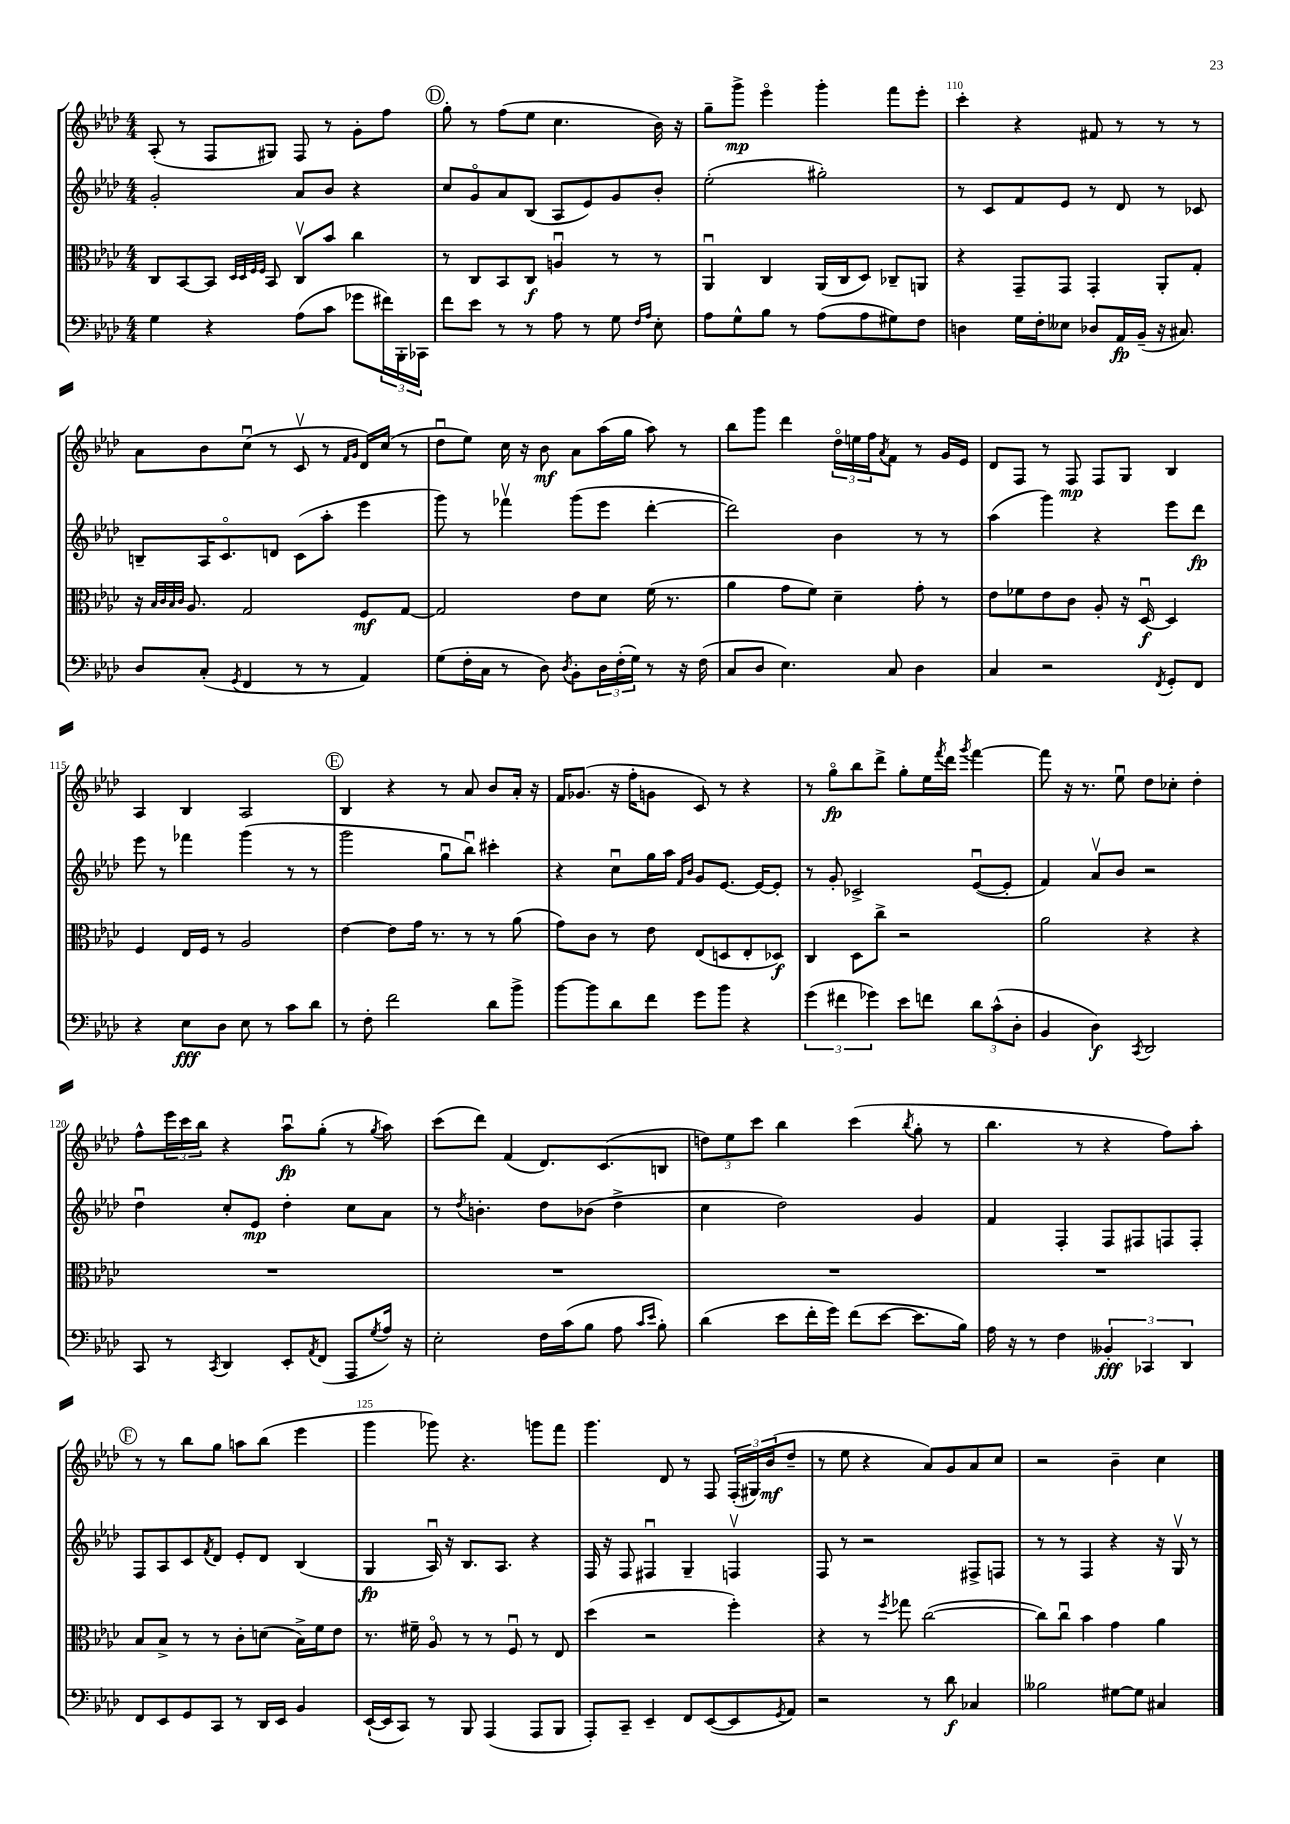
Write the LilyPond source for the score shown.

<<
\new StaffGroup <<
\new Staff = "s0" {
    \clef treble \key aes \major \numericTimeSignature \time 4/4
    aes8-.( r8 f8 gis8) f8 r8 g'8-. f''8 |
    \mark \markup { \circle "D" } g''8-. r8 f''8( ees''8 c''4. bes'16) r16 |
    g''8-- g'''8->\mp ees'''4\flageolet g'''4-. f'''8 ees'''8-. |
    c'''4-. r4 fis'8 r8 r8 r8 |
    aes'8 bes'8 c''8\downbow( r8 c'8\upbow r8 \grace { f'16 g'16 } des'16) c''16( r8 |
    des''8\downbow ees''8) c''16 r16 bes'8\mf aes'8 aes''16( g''16 aes''8) r8 |
    bes''8 g'''8 des'''4 \tuplet 3/2 { des''16\flageolet e''16 f''16 } \acciaccatura { aes'8 } f'8 r8 g'16 ees'16 |
    des'8 f8 r8 f8\mp f8 g8 bes4 |
    aes4 bes4 aes2 |
    \mark \markup { \circle "E" } bes4 r4 r8 aes'8 bes'8 aes'16-. r16 |
    f'16 ges'8.( r16 f''16-. g'8 c'8) r8 r4 |
    r8 g''8\flageolet\fp bes''8 des'''8-> g''8-. ees''16 \acciaccatura { f'''8 } des'''16 \acciaccatura { g'''8 } f'''4~ |
    f'''8 r16 r8. ees''8\downbow des''8 ces''8-. des''4-. |
    f''8-^ \tuplet 3/2 { ees'''16 c'''16 bes''16 } r4 aes''8\downbow\fp g''8-.( r8 \acciaccatura { g''8 } aes''8) |
    c'''8( des'''8) f'4( des'8.) c'8.( b8 |
    \tuplet 3/2 { d''8) ees''8 c'''8 } bes''4 c'''4( \acciaccatura { bes''8 } g''8-. r8 |
    bes''4. r8 r4 f''8) aes''8-. |
    \mark \markup { \circle "F" } r8 r8 bes''8 g''8 a''8 bes''8( ees'''4 |
    g'''4 ges'''8) r4. g'''8 f'''8 |
    g'''4. des'8 r8 f8 \tuplet 3/2 { f16-.( gis16) bes'16\mf( } des''8-- |
    r8 ees''8 r4 aes'8) g'8 aes'8 c''8 |
    r2 bes'4-- c''4 \bar "|." |
}
\new Staff = "s1" {
    \clef treble \key aes \major \numericTimeSignature \time 4/4
    g'2-. aes'8 bes'8 r4 |
    \mark \markup { \circle "D" } c''8 g'8\flageolet aes'8 bes8( aes8 ees'8) g'8 bes'8-. |
    ees''2-.( gis''2-.) |
    r8 c'8 f'8 ees'8 r8 des'8 r8 ces'8 |
    b8-- aes16 c'8.\flageolet d'8 c'8( aes''8-. ees'''4 |
    g'''8) r8 fes'''4\upbow g'''8( ees'''8 des'''4~-. |
    des'''2) bes'4 r8 r8 |
    aes''4( g'''4) r4 ees'''8 des'''8\fp |
    ees'''8 r8 fes'''4 g'''4( r8 r8 |
    \mark \markup { \circle "E" } g'''2 g''8\downbow bes''8\downbow) cis'''4-. |
    r4 c''8\downbow g''16 aes''16 \grace { f'16 bes'16 } g'8 ees'8.~ ees'16~ ees'8-. |
    r8 g'8-. ces'2-> ees'8~\downbow( ees'8-. |
    f'4) aes'8\upbow bes'8 r2 |
    des''4\downbow c''8-. ees'8\mp des''4-. c''8 aes'8 |
    r8 \acciaccatura { des''8 } b'4.-. des''8 bes'8( des''4-> |
    c''4 des''2) g'4 |
    f'4 f4-. f8 fis8 f8 f8-. |
    \mark \markup { \circle "F" } f8 aes8 c'8 \acciaccatura { f'8 } des'8 ees'8-. des'8 bes4( |
    g4\fp aes16\downbow) r16 bes8. aes8. r4 |
    f16 r16 f8 fis4\downbow g4-- f4\upbow |
    f8 r8 r2 fis8-> f8 |
    r8 r8 f4 r4 r16 g16\upbow r8 \bar "|." |
}
\new Staff = "s2" {
    \clef alto \key aes \major \numericTimeSignature \time 4/4
    c8 bes,8~ bes,8 \grace { des32 des32 f32 f32 } bes,8 c8\upbow bes'8 c''4 |
    \mark \markup { \circle "D" } r8 c8 bes,8 c8\f a4\downbow r8 r8 |
    aes,4\downbow c4 aes,16( c16 des8) ces8-- a,8 |
    r4 g,8-- g,8 g,4-. aes,8-. g8-. |
    r16 \grace { bes32 c'32 bes32 c'32 } aes8. g2 f8\mf g8~ |
    g2 ees'8 des'8 f'16( r8. |
    aes'4 g'8 f'8) des'4-- g'8-. r8 |
    ees'8 fes'8 ees'8 c'8 aes8-. r16 des16~\downbow\f des4 |
    f4 ees16 f16 r8 aes2 |
    \mark \markup { \circle "E" } ees'4~ ees'8 g'16 r8. r8 r8 aes'8( |
    g'8) c'8 r8 ees'8 ees8( d8 ees8-. des8\f) |
    c4 des8 c''8-> r2 |
    aes'2 r4 r4 |
    R1 |
    R1 |
    R1 |
    R1 |
    \mark \markup { \circle "F" } bes8 bes8-> r8 r8 c'8-. d'8( bes16->) f'16 ees'8 |
    r8. fis'16-- aes8\flageolet r8 r8 f8\downbow r8 ees8 |
    des''4( r2 f''4-.) |
    r4 r8 \acciaccatura { f''8 } ges''8 c''2~( |
    c''8) c''8\downbow bes'4 g'4 aes'4 \bar "|." |
}
\new Staff = "s3" {
    \clef bass \key aes \major \numericTimeSignature \time 4/4
    g4 r4 aes8( c'8 ges'8 \tuplet 3/2 { fis'16) bes,,16-. ces,16 } |
    \mark \markup { \circle "D" } f'8 ees'8 r8 r8 aes8 r8 g8 \grace { f16 aes16 } ees8-. |
    aes8 g8-^ bes8 r8 aes8( aes8 gis8) f8 |
    d4 g16 f16-. eeses8 des8 aes,16\fp bes,16--( r16 cis8.) |
    des8 c8-.( \acciaccatura { g,8 } f,4 r8 r8 aes,4) |
    g8( f16-. c16 r8 des8) \acciaccatura { des8 } bes,8-. \tuplet 3/2 { des16 f16-.( g16) } r8 r16 f16( |
    c8 des8 ees4.) c8 des4 |
    c4 r2 \acciaccatura { f,8 } g,8-. f,8 |
    r4 ees8\fff des8 ees8 r8 c'8 des'8 |
    \mark \markup { \circle "E" } r8 f8-. f'2 des'8 bes'8-> |
    bes'8~ bes'8 des'8 f'8 g'8 bes'8 r4 |
    \tuplet 3/2 { g'4( fis'4 ges'4) } ees'8 f'8 \tuplet 3/2 { des'8 c'8-^( des8-. } |
    bes,4 des4\f) \acciaccatura { c,8 } des,2 |
    c,8 r8 \acciaccatura { c,8 } des,4 ees,8-. \acciaccatura { aes,8 } f,8( aes,,8 \acciaccatura { g8 } aes16) r16 |
    ees2-. f16 c'16( bes8 aes8 \grace { c'16 ees'16 } bes8-.) |
    des'4( ees'8 f'16-. g'16) f'8( ees'8~ ees'8. bes16) |
    aes16 r16 r8 f4 \tuplet 3/2 { beses,4-.\fff ces,4 des,4 } |
    \mark \markup { \circle "F" } f,8 ees,8 g,8 c,8 r8 des,16 ees,16 bes,4 |
    ees,16~-!( ees,16 c,8) r8 bes,,8 aes,,4( aes,,8 bes,,8 |
    aes,,8-.) c,8-- ees,4-- f,8 ees,8~( ees,8 \acciaccatura { g,8 } aes,8) |
    r2 r8 des'8\f ces4 |
    beses2 gis8~ gis8 cis4 \bar "|." |
}
>>
>>
\layout { \context { \Score currentBarNumber = #107 \override BarNumber.break-visibility = ##(#f #t #t) barNumberVisibility = #(every-nth-bar-number-visible 5) } }
